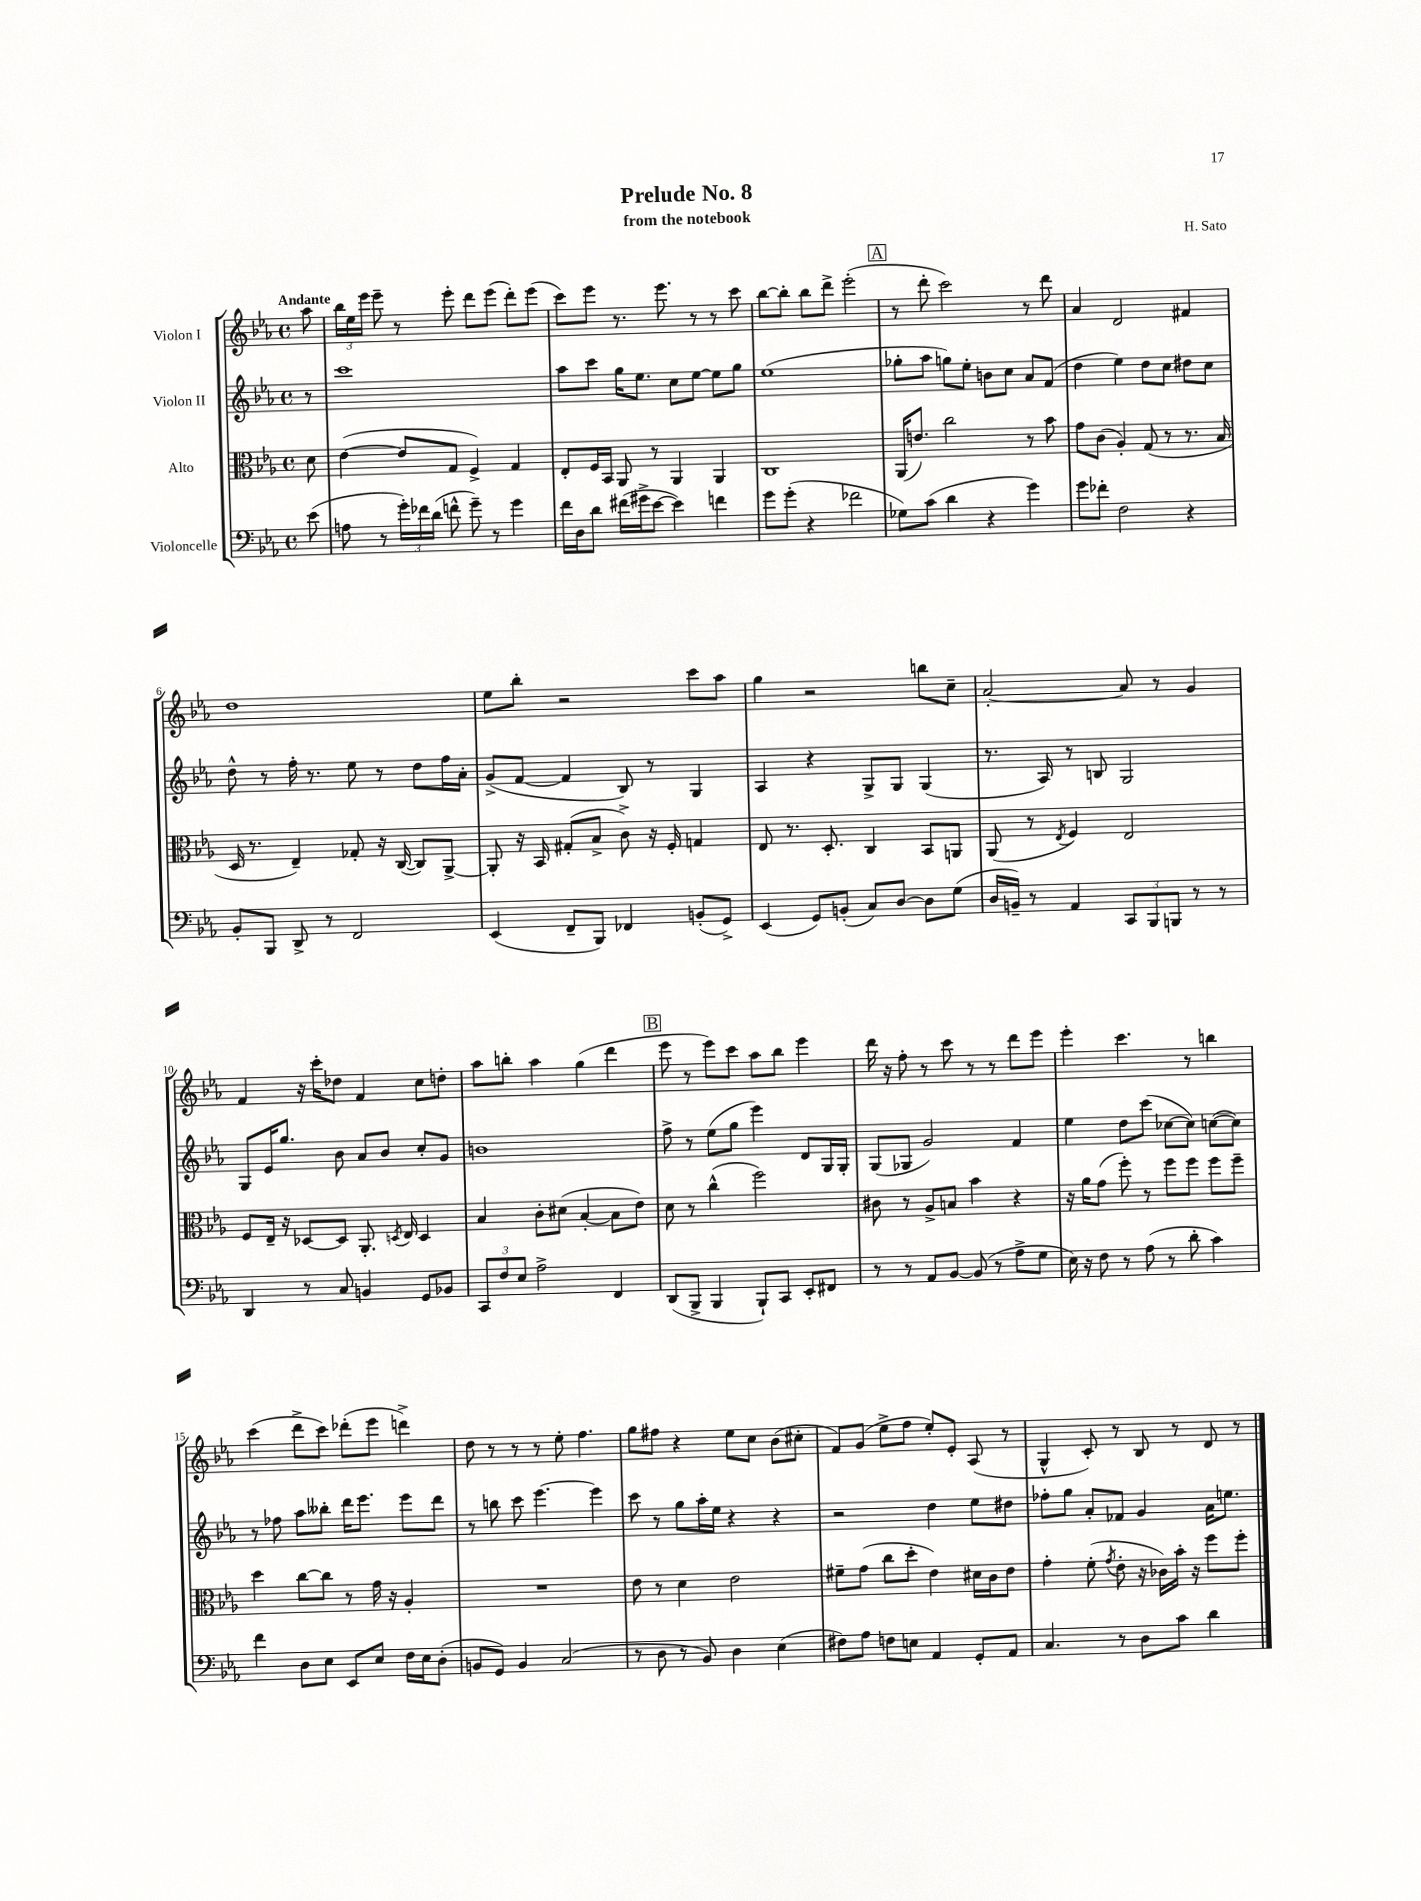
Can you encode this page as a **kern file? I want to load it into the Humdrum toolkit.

**kern	**kern	**kern	**kern
*staff4	*staff3	*staff2	*staff1
*clefF4	*clefC3	*clefG2	*clefG2
*k[b-e-a-]	*k[b-e-a-]	*k[b-e-a-]	*k[b-e-a-]
*M4/4	*M4/4	*M4/4	*M4/4
*met(c)	*met(c)	*met(c)	*met(c)
(8e-	8d	8r	8aa-
=	=	=	=
8A	([4e-	1ccc	24bb-
.	.	.	24ee-
.	.	.	24eee-
8r	.	.	8eee-~
24g')	8e-]	.	8r
24f-	.	.	.
(24d	.	.	.
8f^^	8G	.	8eee-'
8g~)	4F^)	.	8ddd
8r	.	.	(8eee-
4g	4G	.	8ddd')
.	.	.	(8eee-
=	=	=	=
16f	8E-'	8aa-	8ccc)
16D	.	.	.
8d	16F	8ccc	8eee-
.	16BB-	.	.
(16f#	8AA-	16gg	8.r
16g#^	.	8.ee-	.
[8e-	8r	.	.
.	.	.	8.eee-
4e-])	4AA-	8cc	.
.	.	[8ee-	8r
4f	4AA-	8ee-]	8r
.	.	8gg	8ccc
=	=	=	=
8g	1C	(1ee-	[8bb-
(8g'	.	.	8bb-']
4r	.	.	8bb-
.	.	.	8ddd^
2f-	.	.	(2eee-'
=	=	=	=
8G-)	(16AA-	8gg-'	8r
.	8.e)	.	.
(8c	.	8aa-	8ddd'
4d	2cc	8gg)	2ccc)
.	.	8ee-'	.
4r	.	8b	.
.	.	8cc	.
4g)	8r	8a-	8r
.	8b-	(8f	8ddd
=	=	=	=
8g	8g	4dd	4a-
8f-'	(8c	.	.
2F	4A-')	4ee-)	2d
.	(8G	8dd	.
.	8r	8cc	.
4r	8.r	8dd#	4f#
.	.	8cc	.
.	16B-	.	.
=	=	=	=
8BB-'	16D	8dd^^	1dd
.	8.r	.	.
8BBB-	.	8r	.
8DD^	4E-~)	16ff'	.
.	.	8.r	.
8r	.	.	.
2FF	8G-'	8ee-	.
.	16r	8r	.
.	([16C	.	.
.	8C])	8dd	.
.	[8AA-^	16ff	.
.	.	16a-'	.
=	=	=	=
(4EE-	8AA-']	(8g^	8ee-
.	16r	[8f	8bb-'
.	16BB-	.	.
8FF~	(8G#'	4f]	2r
8BBB-)	8B-^	.	.
4FF-	8c^)	8B-)	.
.	16r	8r	.
.	16F'	.	.
(8BB'	4G	4G	8ccc
8GG^)	.	.	8aa-
=	=	=	=
(4EE-	8E-	4A-	4gg
.	8.r	.	.
8GG)	.	4r	2r
.	8.D'	.	.
(8BB'	.	.	.
8C)	4C	8G^	.
[8D	.	8G	.
8D]	8BB-	(4G	8bb
(8G	8AA	.	8cc~
=	=	=	=
16D	(8AA-	8.r	[2a-'
16BB~)	.	.	.
8r	8r	.	.
.	.	16A-)	.
.	8qE-	.	.
4AA-	4F)	8r	.
.	.	8B	.
12CC	2E-	2G	8a-]
12BBB-	.	.	.
.	.	.	8r
12BBB	.	.	.
8r	.	.	4g
8r	.	.	.
=	=	=	=
4DD	8F	8G	4f
.	16E-~	16e-	.
.	16r	8.gg	.
8r	[8D-	.	16r
.	.	.	16ccc'
8C	8D-]	8b-	8dd-
4BB	8.AA-'	8a-	4f
.	.	8b-	.
.	8qD	.	.
.	16E-	.	.
8GG	4D	8cc'	8cc
8BB-	.	8g	8dd'
=	=	=	=
12CC	4B-	1b	8aa-
12F	.	.	.
.	.	.	8bb'
12E-	.	.	.
2A-^	8c'	.	4aa-
.	(8d#	.	.
.	[4B-'	.	(4gg
4FF	8B-]	.	4ddd
.	8e-)	.	.
=	=	=	=
(8DD	8d	8ff^	8eee-
8BBB-^	8r	8r	8r
4BBB-	(4cc^^	(8ee-	8eee-)
.	.	8gg	8ccc
8BBB-`)	2ff)	4eee-)	8aa-
8CC	.	.	8bb-
8EE-'	.	8d	4eee-
8FF#	.	16G	.
.	.	16G'	.
=	=	=	=
8r	8c#	(8G	16ddd
.	.	.	16r
8r	8r	8G-	8ff'
8AA-	8A-^	2g)	8r
[8BB-	8B	.	8ccc
(8BB-]	4b-	.	8r
8r	.	.	8r
8A-^	4r	4f	8ddd
8G	.	.	8eee-
=	=	=	=
16E-)	16r	4ee-	4eee-'
16r	16a-	.	.
8F	(8g	.	.
8r	8ff')	8dd	4.ccc
(8A-	8r	(8ccc	.
8r	8ff	[8cc-	.
8d'	8ff	8cc-])	8r
4c)	8ff	([8cc	4bb
.	8ff~	8cc])	.
=	=	=	=
4f	4dd	8r	(4ccc
.	.	8ff-	.
8D	[8cc	8aa-	8ddd^
8E-	8cc]	8bb--'	8ccc)
8EE-	8r	16ddd	(8ddd-'
.	.	8.eee-	.
8E-	16g	.	8eee-
.	16r	.	.
16F	4A-'	8eee-	4ddd^)
16E-	.	.	.
(8D'	.	8ddd	.
=	=	=	=
8BB	1r	8r	8dd
8GG)	.	8bb	8r
4BB	.	8ccc	8r
.	.	[4.eee-	8r
(2C	.	.	8ee-'
.	.	.	4.ff
.	.	4eee-]	.
=	=	=	=
8r	8e-	8ccc	8gg
8D	8r	8r	8ff#
8r	4d	8gg	4r
8BB-)	.	16aa-'	.
.	.	16ee-	.
4D	2e-	4r	8ee-
.	.	.	8cc
(4E-	.	4r	(8b-
.	.	.	8cc#'
=	=	=	=
8F#)	8f#~	2r	8f)
8A-	(8g	.	(8g
8F	8cc	.	8ee-^
8E	8dd'	.	8ff
4AA-	4e-)	4dd	8ee-')
.	.	.	8e-'
8GG'	16d#	8ee-	(8A-
.	16c	.	.
8AA-	8e-	8dd#	8r
=	=	=	=
4.C	4g'	8ff-'	4G^^
.	.	8gg	.
.	(8f'	8a-'	8c')
.	8qg	.	.
8r	8e-'	8f-	8r
8D	16r	4g	8B-
.	16c-)	.	.
8c	16b-'	.	8r
.	16r	.	.
4d	8ff	16a-	8d
.	.	8.ee	.
.	8ff'	.	8r
==	==	==	==
*-	*-	*-	*-
